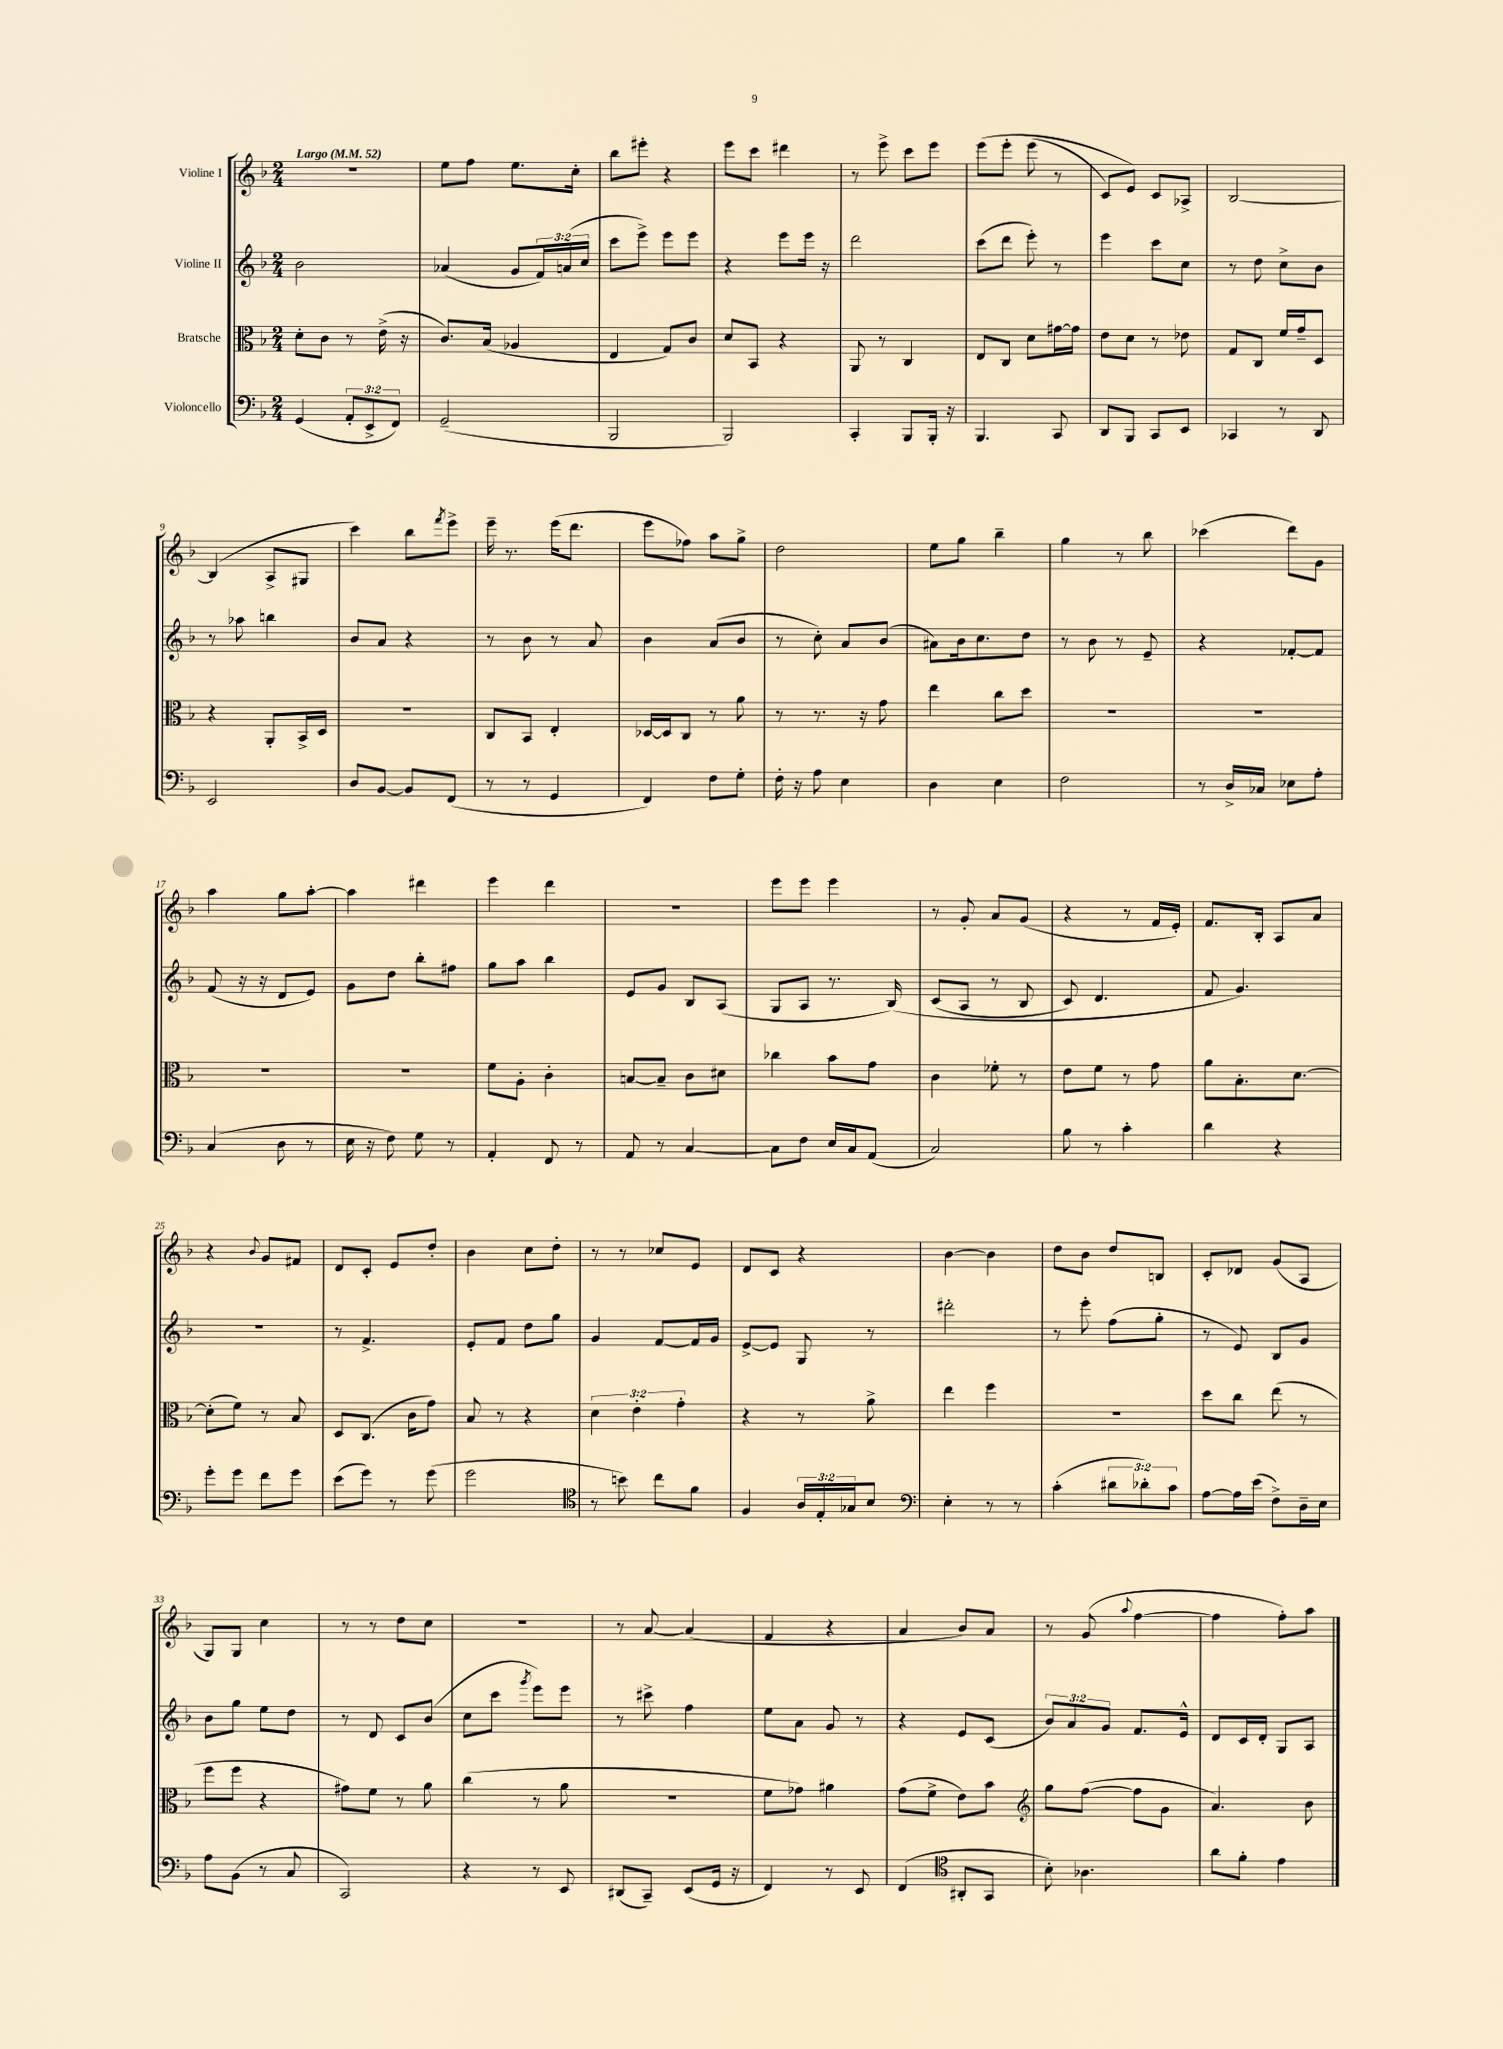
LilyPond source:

<<
\new StaffGroup <<
\new Staff = "s0" \with { instrumentName = "Violine I" } {
    \clef treble \key f \major \numericTimeSignature \time 2/4 \tempo "Largo" 4 = 52
    R2 |
    e''8 f''8 e''8. c''16-. |
    bes''8 eis'''8-. r4 |
    e'''8 c'''8 dis'''4 |
    r8 e'''8-> c'''8 e'''8 |
    e'''8\( e'''8-. e'''8( r8 |
    c'8) e'8\) c'8 aes8-> |
    bes2~ |
    bes4( a8-> gis8 |
    c'''4) bes''8 \acciaccatura { f'''8 } e'''8-> |
    e'''16-- r8. e'''16( d'''8. |
    e'''8 fes''8) a''8 g''8-> |
    d''2 |
    e''8 g''8 bes''4-- |
    g''4 r8 bes''8 |
    ces'''4( d'''8) g'8 |
    a''4 g''8 a''8~-. |
    a''4 dis'''4 |
    e'''4 d'''4 |
    R2 |
    e'''8 e'''8 e'''4 |
    r8 g'8-. a'8 g'8( |
    r4 r8 f'16 e'16-.) |
    f'8. bes16-. a8 a'8 |
    r4 \appoggiatura { bes'8 } g'8 fis'8 |
    d'8 c'8-. e'8 d''8-. |
    bes'4 c''8 d''8-. |
    r8 r8 ces''8 e'8 |
    d'8 c'8 r4 |
    bes'4~ bes'4 |
    d''8 bes'8 d''8 b8 |
    c'8-. des'8 g'8( a8 |
    g8) g8 c''4 |
    r8 r8 d''8 c''8 |
    R2 |
    r8 a'8~ a'4( |
    f'4 r4 |
    a'4 bes'8) a'8 |
    r8 g'8( \appoggiatura { a''8 } f''4~ |
    f''4 f''8-.) a''8 \bar "|." |
}
\new Staff = "s1" \with { instrumentName = "Violine II" } {
    \clef treble \key f \major \numericTimeSignature \time 2/4 \override Staff.TupletNumber.text = #tuplet-number::calc-fraction-text
    bes'2 |
    aes'4( g'8 \tuplet 3/2 { f'16) a'16( c''16 } |
    c'''8 e'''8->) e'''8 e'''8 |
    r4 e'''8 e'''16 r16 |
    d'''2 |
    c'''8( d'''8 e'''8-.) r8 |
    e'''4 c'''8 c''8 |
    r8 d''8 c''8-> bes'8 |
    r8 aes''8 b''4 |
    bes'8 a'8 r4 |
    r8 bes'8 r8 a'8 |
    bes'4 a'8( bes'8 |
    r8 c''8-.) a'8 bes'8( |
    ais'8) bes'16 c''8. d''8 |
    r8 bes'8 r8 e'8-- |
    r4 fes'8~-. fes'8 |
    f'8( r16 r16 d'8 e'8) |
    g'8 d''8 bes''8-. fis''8 |
    g''8 a''8 bes''4 |
    e'8 g'8 bes8 a8( |
    g8 a8 r8. bes16)\( |
    c'8( a8 r8 bes8 |
    c'8) d'4. |
    f'8 g'4.\) |
    R2 |
    r8 f'4.-> |
    e'8-. f'8 d''8 g''8 |
    g'4 f'8~ f'16 g'16 |
    e'8~-> e'8 g8 r8 |
    dis'''2-. |
    r8 e'''8-. f''8( g''8-. |
    r8 e'8) bes8 g'8 |
    bes'8 g''8 e''8 d''8 |
    r8 d'8 c'8 bes'8( |
    c''8 c'''8 \acciaccatura { g'''8 } e'''8) e'''8 |
    r8 cis'''8-> f''4 |
    e''8 a'8 g'8 r8 |
    r4 e'8 c'8( |
    \tuplet 3/2 { bes'8) a'8 g'8 } f'8. e'16-^ |
    d'8 c'16 d'16-. g8 a8 \bar "|." |
}
\new Staff = "s2" \with { instrumentName = "Bratsche" } {
    \clef alto \key f \major \numericTimeSignature \time 2/4 \override Staff.TupletNumber.text = #tuplet-number::calc-fraction-text
    d'8-. c'8 r8 e'16->( r16 |
    c'8.) bes16( aes4 |
    e4 g8) c'8 |
    d'8 bes,8 r4 |
    a,8 r8 c4 |
    e8 c8 d'8 gis'16~ gis'16 |
    e'8 d'8 r8 ees'8 |
    g8 c8 f'16 g'16-- d8 |
    r4 a,8-. bes,16-> d16 |
    r2 |
    c8 bes,8 e4-. |
    des16~ des16 c8 r8 a'8 |
    r8 r8. r16 g'8 |
    e''4 c''8 d''8 |
    R2 |
    R2 |
    R2 |
    R2 |
    f'8 a8-. c'4-. |
    b8~ b8-- c'8 dis'8 |
    ces''4 bes'8 g'8 |
    c'4 fes'8-. r8 |
    e'8 f'8 r8 g'8 |
    a'8 bes8.-. d'8.~ |
    d'8-.( f'8) r8 bes8 |
    d8 c8.( c'16 g'8) |
    bes8 r8 r4 |
    \tuplet 3/2 { d'4 e'4-. g'4-. } |
    r4 r8 a'8-> |
    e''4 f''4 |
    r2 |
    d''8 c''8 e''8( r8 |
    f''8 f''8 r4 |
    gis'8) f'8 r8 a'8 |
    c''4( r8 a'8 |
    r2 |
    f'8 ges'8) ais'4 |
    g'8( f'8-> e'8) bes'8 |
    \clef treble g''8 f''8~( f''8 g'8 |
    a'4.) bes'8 \bar "|." |
}
\new Staff = "s3" \with { instrumentName = "Violoncello" } {
    \clef bass \key f \major \numericTimeSignature \time 2/4 \override Staff.TupletNumber.text = #tuplet-number::calc-fraction-text
    g,4( \tuplet 3/2 { a,8-. e,8-> f,8) } |
    g,2--( |
    bes,,2 |
    bes,,2) |
    c,4-. bes,,8 bes,,16-. r16 |
    bes,,4. c,8 |
    d,8 bes,,8 c,8 e,8 |
    ces,4 r8 d,8 |
    e,2 |
    d8 bes,8~ bes,8 f,8( |
    r8 r8 g,4 |
    f,4) f8 g8-. |
    f16-. r16 a8 e4 |
    d4 e4 |
    f2 |
    r8 d16-> ces16 ees8 a8-. |
    c4( d8 r8 |
    e16 r16 f8) g8 r8 |
    a,4-. f,8 r8 |
    a,8 r8 c4~ |
    c8 f8 e16 c16 a,8( |
    c2) |
    bes8 r8 c'4-. |
    d'4 r4 |
    g'8-. g'8 f'8 g'8 |
    e'8( g'8) r8 g'8( |
    g'2 |
    \clef tenor r8 b'8) c''8 f'8 |
    f4 \tuplet 3/2 { a16 e16-. ges16 } bes8 |
    \clef bass e4-. r8 r8 |
    c'4-.( \tuplet 3/2 { dis'8 des'8-.) c'8 } |
    a8~ a16 e'16( f8->) d16-- e16 |
    a8 bes,8( r8 c8 |
    c,2) |
    r4 r8 e,8 |
    dis,8( c,8--) e,8( g,16 r16 |
    f,4) r8 e,8 |
    f,4( \clef tenor ais,8-. g,8 |
    bes8-.) aes4. |
    a'8 f'8-. e'4 \bar "|." |
}
>>
>>
